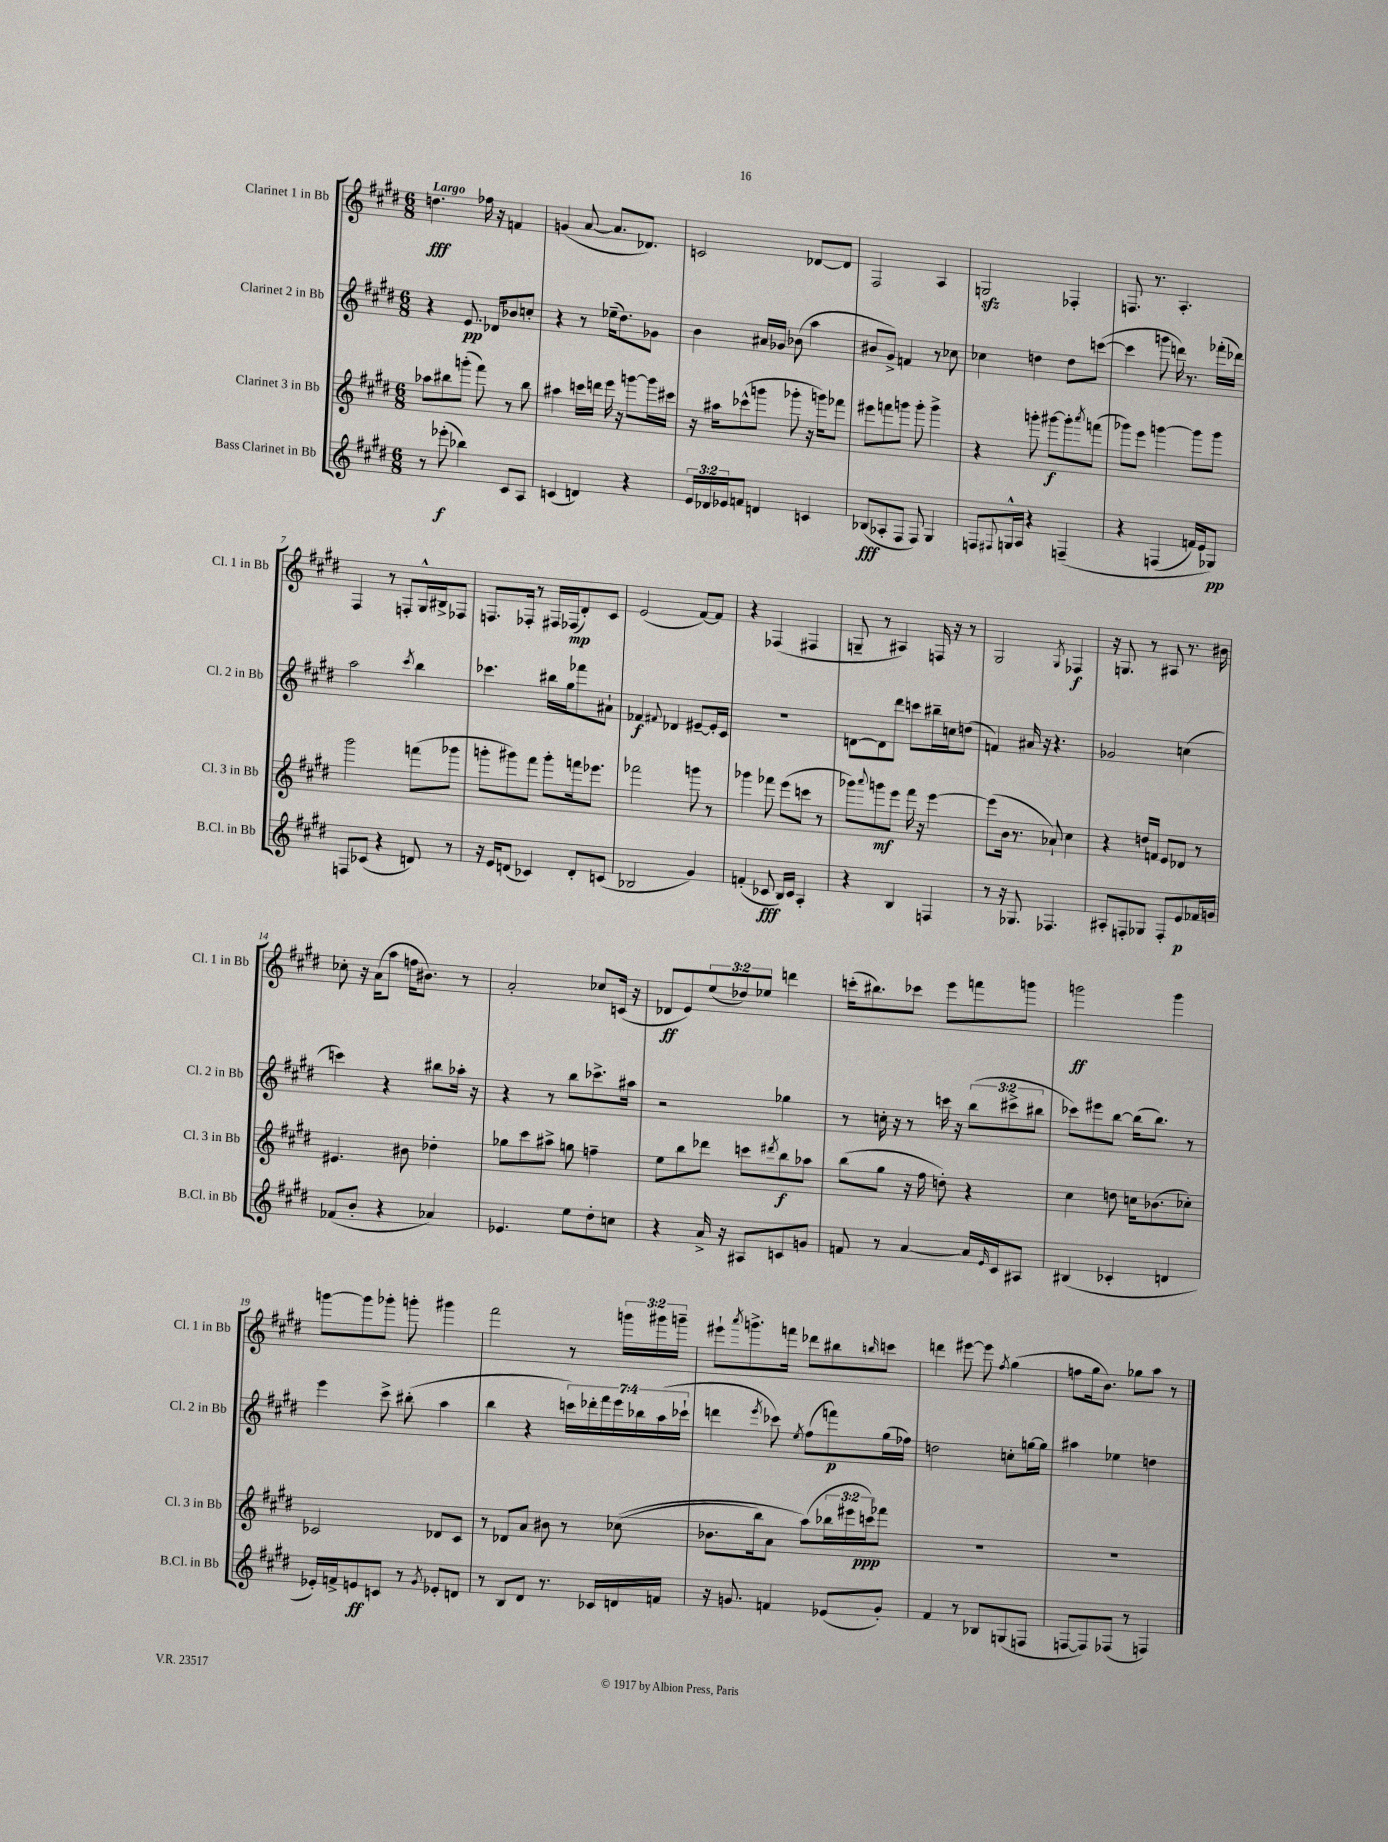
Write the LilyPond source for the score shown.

<<
\new StaffGroup <<
\new Staff = "s0" \with { instrumentName = "Clarinet 1 in Bb" shortInstrumentName = "Cl. 1 in Bb" } {
    \clef treble \key e \major \numericTimeSignature \time 6/8 \override Staff.TupletNumber.text = #tuplet-number::calc-fraction-text \tempo "Largo"
    d''4.\fff fes''16 r16 f'4 |
    g'4( a'8~ a'8. des'8.) |
    c'2 des'8~ des'8 |
    fis2 a4 |
    g2\sfz fes4-. |
    f8. r8. a4.-. |
    fis4 r8 f8-. gis16-^ bis16-> fes8 |
    f8. fes16-. r8 fis16 fes16\mp( dis'8-.) cis'8 |
    e'2( fis'8~) fis'8 |
    r4 fes4( fis4 |
    g8-- r8 ais4) f16 r16 r8 |
    gis2 \acciaccatura { gis8 } fes4\f |
    r16 g8. r8 ais8 r8. bis'16 |
    ces''8-. r16 a'16( a''8 f''16 bis'8.) r8 |
    a'2-. ces''8 c'16( r16 |
    des'8\ff e'8) \tuplet 3/2 { e''8( des''8) ees''8 } d'''4 |
    c'''16-.( bis''8.) ces'''8 e'''8 f'''8 g'''8 |
    g'''2\ff g'''4 |
    g'''8~ g'''8 ges'''8-. g'''8-. gis'''4 |
    fis'''2 r8 \tuplet 3/2 { g'''16 gis'''16 g'''16-- } |
    eis'''8-! \acciaccatura { a'''8 } g'''8.-> f'''16 des'''8 bis''8 \grace { b''16 } c'''8 |
    d'''4 eis'''8~ eis'''8 \acciaccatura { fis''8 } gis''4( |
    f''8 gis''16 b'8.) ges''8 a''8 r8 \bar "|." |
}
\new Staff = "s1" \with { instrumentName = "Clarinet 2 in Bb" shortInstrumentName = "Cl. 2 in Bb" } {
    \clef treble \key e \major \numericTimeSignature \time 6/8 \override Staff.TupletNumber.text = #tuplet-number::calc-fraction-text
    r4 e'8.\pp des'16 bes'8 c''8-. |
    r4 r8 ees''16--( dis''8.) ges'8 |
    b'4 ais'16 ges'16 bes'8( a''4 |
    bis'8 gis'8->) f'4 r8 ces''8 |
    ces''4 d''4 d''8 c'''8~( |
    c'''4 g'''8 d'''16) r8. fes'''16-.( des'''16) |
    a''2 \acciaccatura { cis'''8 } b''4 |
    ces'''4. bis''16 gis''16 fes'''8 ais'8-! |
    fes'4\f \appoggiatura { fis'8 } des'4 eis'8~-- eis'16-. cis'16 |
    R2. |
    d'8~ d'8 dis'''8 c'''8 bis''16-- c''16 d''8( |
    f'4) ais'16 r16 r4. |
    ges'2 c''4( |
    c'''4) r4 bis''8 aes''16-. r16 |
    r4 r8 b''8 ces'''8.-> ais''16 |
    r2 ges''4 |
    r8 c''16-. r16 r8 c'''16 r16 \tuplet 3/2 { b''8( cis'''8-> bis''8 } |
    ces'''8) eis'''8 b''8~ b''16( b''8.) r8 |
    e'''4 cis'''8-> bis''8-.( a''4 |
    b''4 r4 \tuplet 7/4 { c'''16) des'''16-. fis'''16 e'''16 bes''16 a''16( ces'''16-! } |
    d'''4 \acciaccatura { e'''8 } ces'''8) \acciaccatura { e''8 } fis''8( f'''8\p) gis''16( fes''16) |
    d''2 c''8-. g''16~ g''16 |
    ais''4 ees''4 d''4 \bar "|." |
}
\new Staff = "s2" \with { instrumentName = "Clarinet 3 in Bb" shortInstrumentName = "Cl. 3 in Bb" } {
    \clef treble \key e \major \numericTimeSignature \time 6/8 \override Staff.TupletNumber.text = #tuplet-number::calc-fraction-text
    aes''8 bis''8 g'''8-.( fis'''8) r8 bis''8 |
    ais''4 c'''16 d'''16 e'''16 r16 g'''8~ g'''16 cis'''16 |
    r16 ais''16 ces'''8-^( g'''8 ges'''8-. r16 g'''16) fes'''8 |
    eis'''8 f'''8 g'''8 g'''8-. g'''4-> |
    r4 g'''8-. gis'''8~\f gis'''8-. \acciaccatura { a'''8 } f'''8( |
    ges'''8) e'''8 g'''4~ g'''8 g'''8 |
    gis'''2 f'''8( ges'''8 |
    g'''8-. gis'''8) fis'''8 gis'''8-. f'''16 ees'''8. |
    fes'''2 g'''8 r8 |
    ges'''4 fes'''8 e'''8( c'''8 r8 |
    ges'''8) \appoggiatura { a'''8 } g'''8\mf e'''8 fis'''16 r16 e'''4~ |
    e'''8( b'16 r8. aes'8-!) cis''4 |
    r4 d''16 f'16 e'8 des'8 r8 |
    eis'4. bis'8 des''4-. |
    ges''8 cis'''8 ais''8-> g''8 f''4-- |
    e''8 b''8 des'''8 c'''8 \acciaccatura { dis'''8 } b''8\f aes''8 |
    b''8( gis''8 r16 fis''16 d''8-.) r4 |
    cis''4 d''8 c''16 bes'8.( ces''8-.) |
    ces'2 des'8 ces'8 |
    r8 des'8 a'8 bis'8 r8 ces''8(\( |
    bes'8. b''16) a'8 a''8(\) \tuplet 3/2 { bes''16 eis'''16 c'''16\ppp) } fes'''8 |
    R2. |
    R2. \bar "|." |
}
\new Staff = "s3" \with { instrumentName = "Bass Clarinet in Bb" shortInstrumentName = "B.Cl. in Bb" } {
    \clef treble \key e \major \numericTimeSignature \time 6/8 \override Staff.TupletNumber.text = #tuplet-number::calc-fraction-text
    r8 ees'''8-.\f( bes''4) cis'8 a8 |
    c'4( d'4) r4 |
    \tuplet 3/2 { e'16 des'16 ees'16 } f'8 d'4 c'4 |
    bes8\fff( aes8-. fis8 fis8) gis4 |
    f8 \appoggiatura { fis8 } g16-^ a16 r4 f4--\( |
    r4 f4( f'16) e'16 ges8\pp\) |
    f8 ces'8( r4 d'8) r8 |
    r16 e'16 d'8( ces'4) d'8-. c'8( |
    bes2 gis'4) |
    f'4-.( ces'8\fff b16) ces'16 a4-. |
    r4 b4 f4 |
    r8 r16 ges8. fes4. |
    ais8-. f8-. ges8 f8-. e'8\p fes'16 g'16 |
    fes'8( b'8-. r4 aes'4) |
    ees'4. e''8 dis''8-. c''8 |
    r4 a'16-> r16 ais8 c'8 g'8 |
    f'8 r8 a'4~ a'16 \grace { e'16 } cis'16 ais8 |
    bis4( ces'4-. d'4 |
    ees'16-.) f'16-> e'8\ff c'8 r8 \acciaccatura { gis'8 } ees'8-. d'8 |
    r8 b8 dis'8 r8. ces'16 d'16 f'16 |
    r16 g'8. f'4 ees'8( g'8-.) |
    fis'4 r8 bes8 g8( f8 |
    f8~ f8) fes8( r8 f4) \bar "|." |
}
>>
>>
